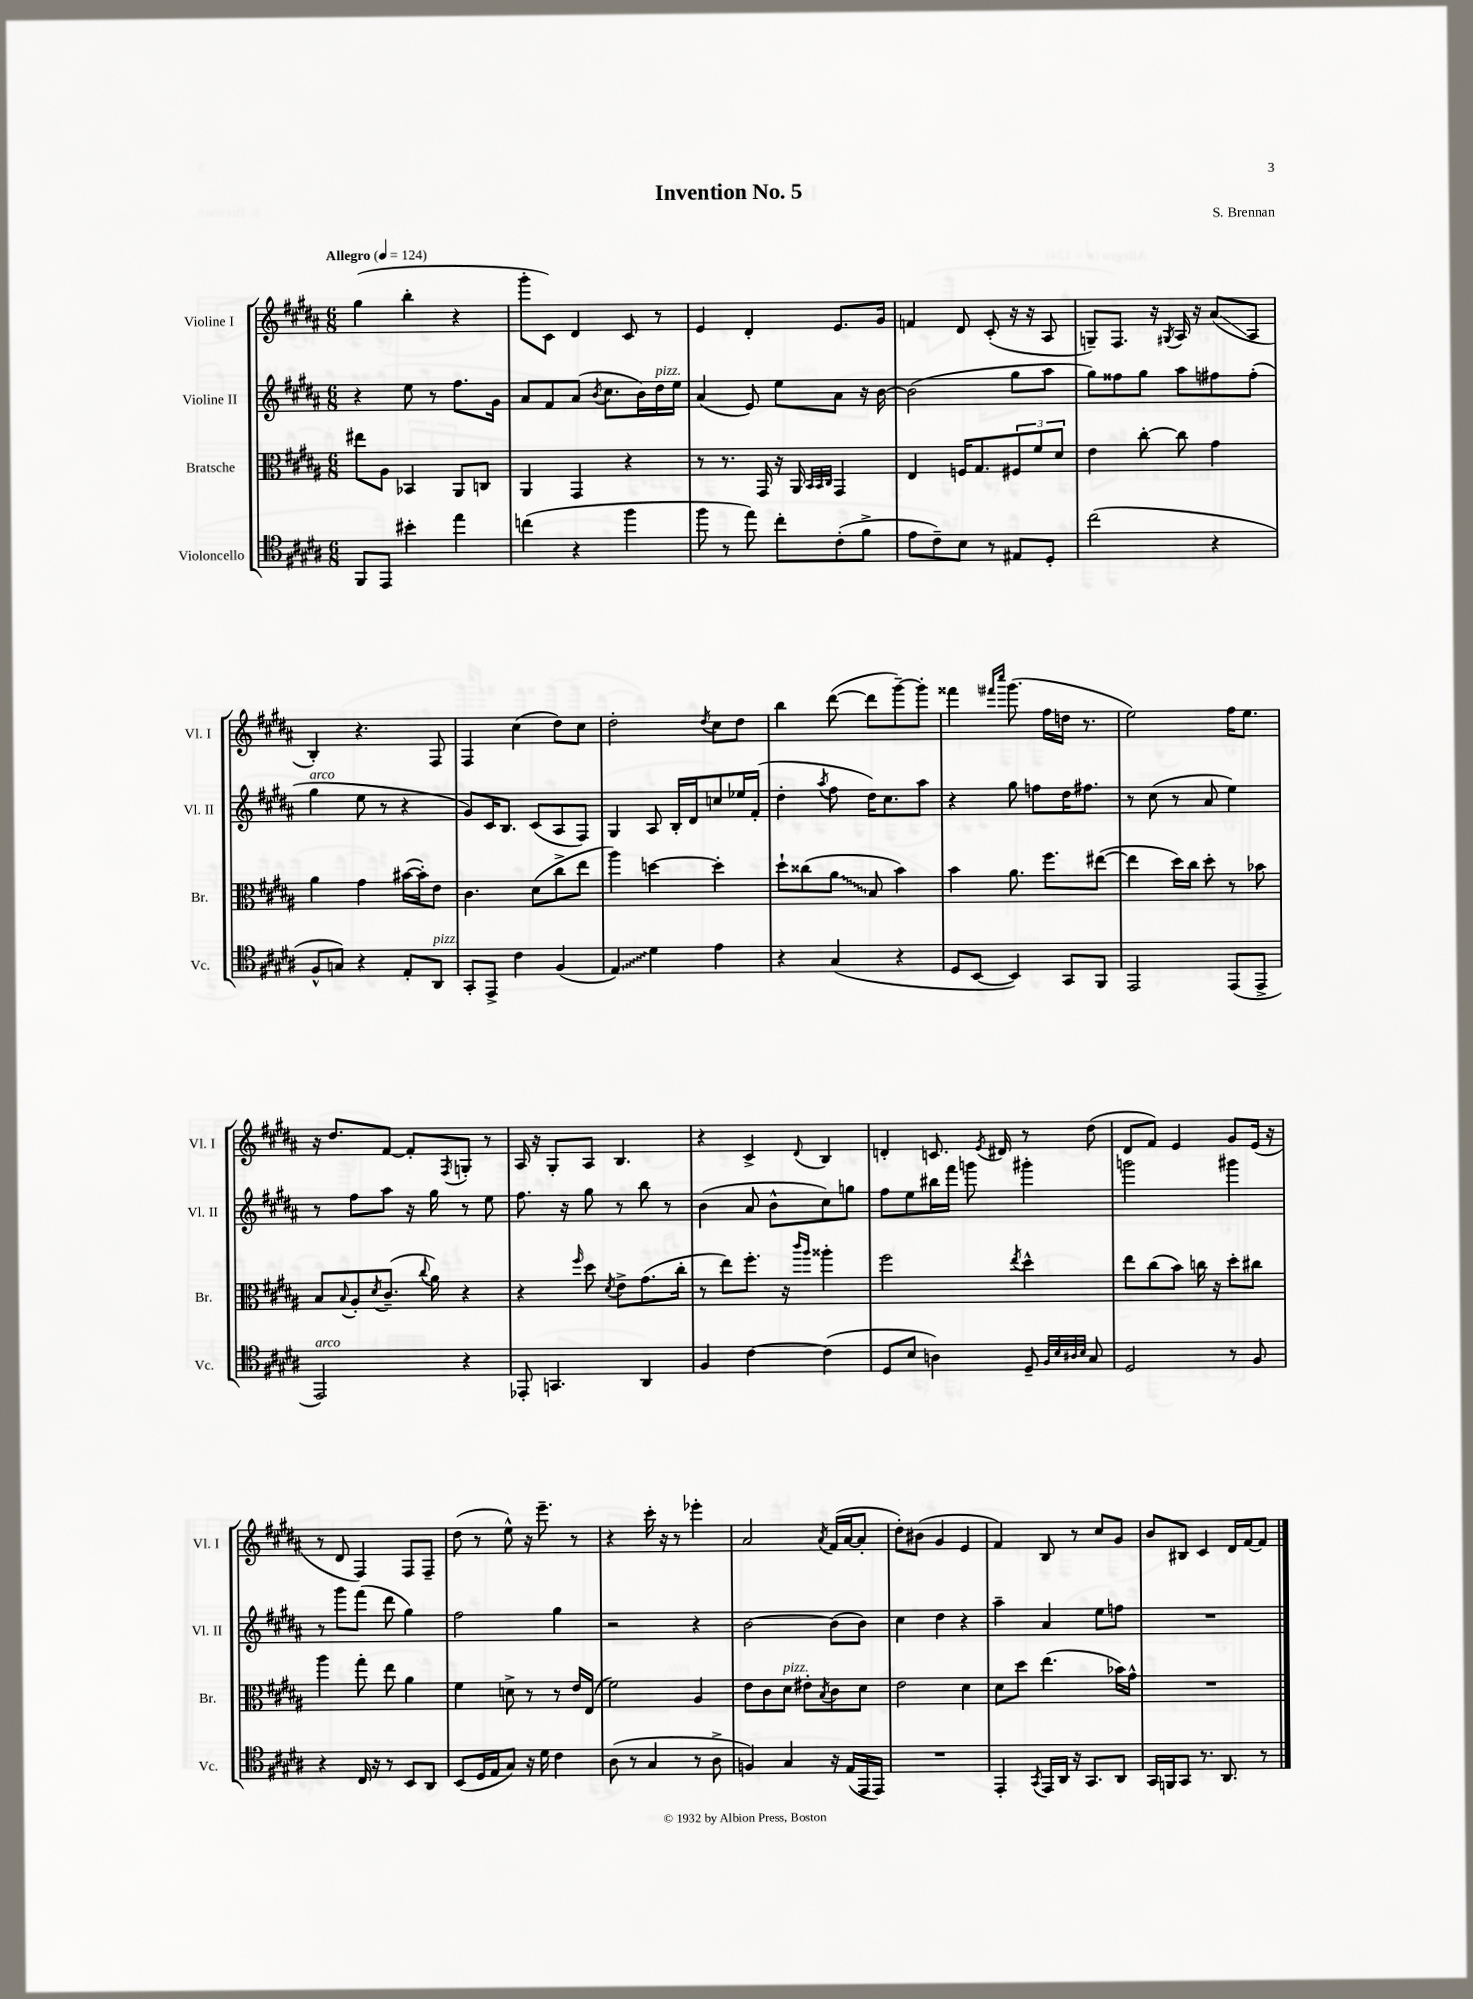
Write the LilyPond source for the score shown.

\header { title = "Invention No. 5" composer = "S. Brennan" }
<<
\new StaffGroup <<
\new Staff = "s0" \with { instrumentName = "Violine I" shortInstrumentName = "Vl. I" } {
    \clef treble \key b \major \numericTimeSignature \time 6/8 \tempo "Allegro" 4 = 124
    gis''4( b''4-. r4 |
    gis'''8-. cis'8) dis'4 cis'8 r8 |
    e'4 dis'4-. e'8. gis'16 |
    f'4 dis'8 cis'8-.( r16 r16 ais8 |
    g8--) fis8. r16 \acciaccatura { gis8 } ais16 r16 ais'8\glissando( ais8 |
    b4-.) r4. fis8 |
    fis4 cis''4( dis''8) cis''8 |
    dis''2-. \acciaccatura { dis''8 } cis''8 dis''8 |
    b''4 dis'''8~( dis'''8 gis'''8~--) gis'''8-. |
    fisis'''4 \grace { fis'''16 cis''''16 } gis'''8.( fis''16 d''16 r8. |
    e''2) fis''16 e''8. |
    r16 dis''8. fis'8~ fis'8-. \acciaccatura { fis8 } g8-. r8 |
    ais16 r16 gis8-. ais8 b4. |
    r4 cis'4-> \appoggiatura { dis'8 } b4 |
    d'4-. c'8. \acciaccatura { e'8 } dis'16 r8 dis''8( |
    dis'8 fis'8) e'4 gis'8 e'16( r16 |
    r8 dis'8 fis4) fis8 fis8-- |
    dis''8( r8 e''8-^) r16 e'''8.-- r8 |
    r4 cis'''16-. r16 r8 ees'''4-. |
    ais'2 \acciaccatura { ais'8 } fis'16( ais'16~ ais'8-. |
    dis''8-.) bis'8( gis'4 e'4 |
    fis'4) b8 r8 cis''8 gis'8 |
    b'8 bis8 cis'4 dis'16 fis'16~ fis'8 \bar "|." |
}
\new Staff = "s1" \with { instrumentName = "Violine II" shortInstrumentName = "Vl. II" } {
    \clef treble \key b \major \numericTimeSignature \time 6/8
    r4 e''8 r8 fis''8. gis'16 |
    ais'8 fis'8 ais'8( \acciaccatura { b'8 } cis''8. b'16) dis''16^\markup { \italic "pizz." } e''16 |
    ais'4( e'8) e''8 ais'8 r16 b'16~ |
    b'2( gis''8 ais''8 |
    gis''8) fisis''8 gis''8 ais''8 fis''8 fis''8-.( |
    gis''4^\markup { \italic "arco" } e''8 r8 r4 |
    gis'8) cis'16 b8. cis'8( ais8 fis8) |
    gis4 ais8 b16-. dis'16 c''8 ees''16 fis'16-.( |
    dis''4-. \acciaccatura { ais''8 } fis''8 dis''16) cis''8. ais''8 |
    r4 gis''8 f''8 dis''16 fis''8. |
    r8 cis''8( r8 ais'8 e''4) |
    r8 fis''8 ais''8 r16 gis''16 r8 e''8 |
    fis''8. r16 gis''8 r8 b''8 r8 |
    b'4( ais'8 b'8-^ cis''8) g''8 |
    fis''8 e''8 bis''16 fis'''16 g'''8 gis'''4-. |
    g'''2 gis'''4 |
    r8 gis'''8 fis'''8( dis'''8 gis''4) |
    fis''2 gis''4 |
    r2 r4 |
    b'2~ b'8( b'8) |
    cis''4 dis''4 r4 |
    ais''4-- ais'4 e''8 f''8 |
    R2. \bar "|." |
}
\new Staff = "s2" \with { instrumentName = "Bratsche" shortInstrumentName = "Br." } {
    \clef alto \key b \major \numericTimeSignature \time 6/8
    eis''8 ais8 bes,4 ais,8 c8 |
    ais,4 gis,4 r4 |
    r8 r8. gis,16 r16 ais,16 \grace { b,32 b,32 cis32 } gis,4 |
    e4 f16 gis8. \tuplet 3/2 { fis8 fis'8 dis'8 } |
    e'4 cis''8~-. cis''8 gis'4 |
    ais'4 gis'4 bis'16~( bis'16-.) e'8 |
    cis'4. dis'8( cis''8-> e''8 |
    ais''4) d''4~ d''4-. |
    dis''8-! cisis''8( \once \override Glissando.style = #'zigzag ais'8\glissando b8 b'4) |
    b'4 ais'8. fis''8. eis''8~( |
    eis''4 dis''16) cis''16 dis''8-. r8 bes'8 |
    b8 \appoggiatura { b8 } ais8-. \acciaccatura { dis'8 } cis'8.--( \appoggiatura { cis''8 } ais'16) r4 |
    r4 \grace { fis''16 } dis''8 \acciaccatura { dis'8 } e'8-> gis'8.( cis''16-. |
    r8 e''8) fis''8.-. r16 \grace { cis'''16 ais''16 } aisis''4-. |
    fis''2 \acciaccatura { e''8 } dis''4-^ |
    e''8 cis''8( b'8) c''16 r16 dis''8-. cis''8 |
    ais''4 gis''8-. e''8 ais'4 |
    fis'4 d'8-> r8 r8 e'16 e16( |
    fis'2) ais4 |
    e'8 cis'8 dis'8^\markup { \italic "pizz." } eis'8-. \acciaccatura { b8 } cis'8 dis'8 |
    e'2 dis'4 |
    dis'8 dis''8 e''4.( bes'16) gis'16-^ |
    R2. \bar "|." |
}
\new Staff = "s3" \with { instrumentName = "Violoncello" shortInstrumentName = "Vc." } {
    \clef tenor \key b \major \numericTimeSignature \time 6/8
    fis,8 e,8 bis'4-. e''4 |
    c''4( r4 fis''4 |
    fis''8 r8 e''8) cis''8-. cis'8-.( fis'8-> |
    e'8 cis'8--) b8 r8 eis8 dis8-. |
    cis''2( r4 |
    fis8-^ g8) r4 e8-. ais,8^\markup { \italic "pizz." } |
    gis,8-. e,8-> cis'4 fis4( |
    \once \override Glissando.style = #'zigzag e4\glissando) dis'4 e'4 |
    r4 gis4( r4 |
    dis8 b,8~ b,4) gis,8 fis,8 |
    e,2 e,8( e,8-> |
    e,2^\markup { \italic "arco" }) r4 |
    ees,8-. g,4. ais,4 |
    fis4 cis'4~ cis'4( |
    dis8 b8 a4) dis8-- \grace { fis32 b32 ais32 b32 } gis8 |
    dis2 r8 fis8 |
    r4 cis16 r16 r8 b,8 ais,8 |
    b,8( dis16 e16 gis8) r16 dis'16 cis'4 |
    ais8( r8 gis4 r8 ais8-> |
    f4) gis4 r16 e16( e,16 e,16) |
    R2. |
    e,4-. \acciaccatura { gis,8 } e,16 ais,16 r16 gis,8. ais,8 |
    gis,16 f,16 gis,8 r8. ais,8. r8 \bar "|." |
}
>>
>>
\layout { \context { \Score \remove "Bar_number_engraver" } }
